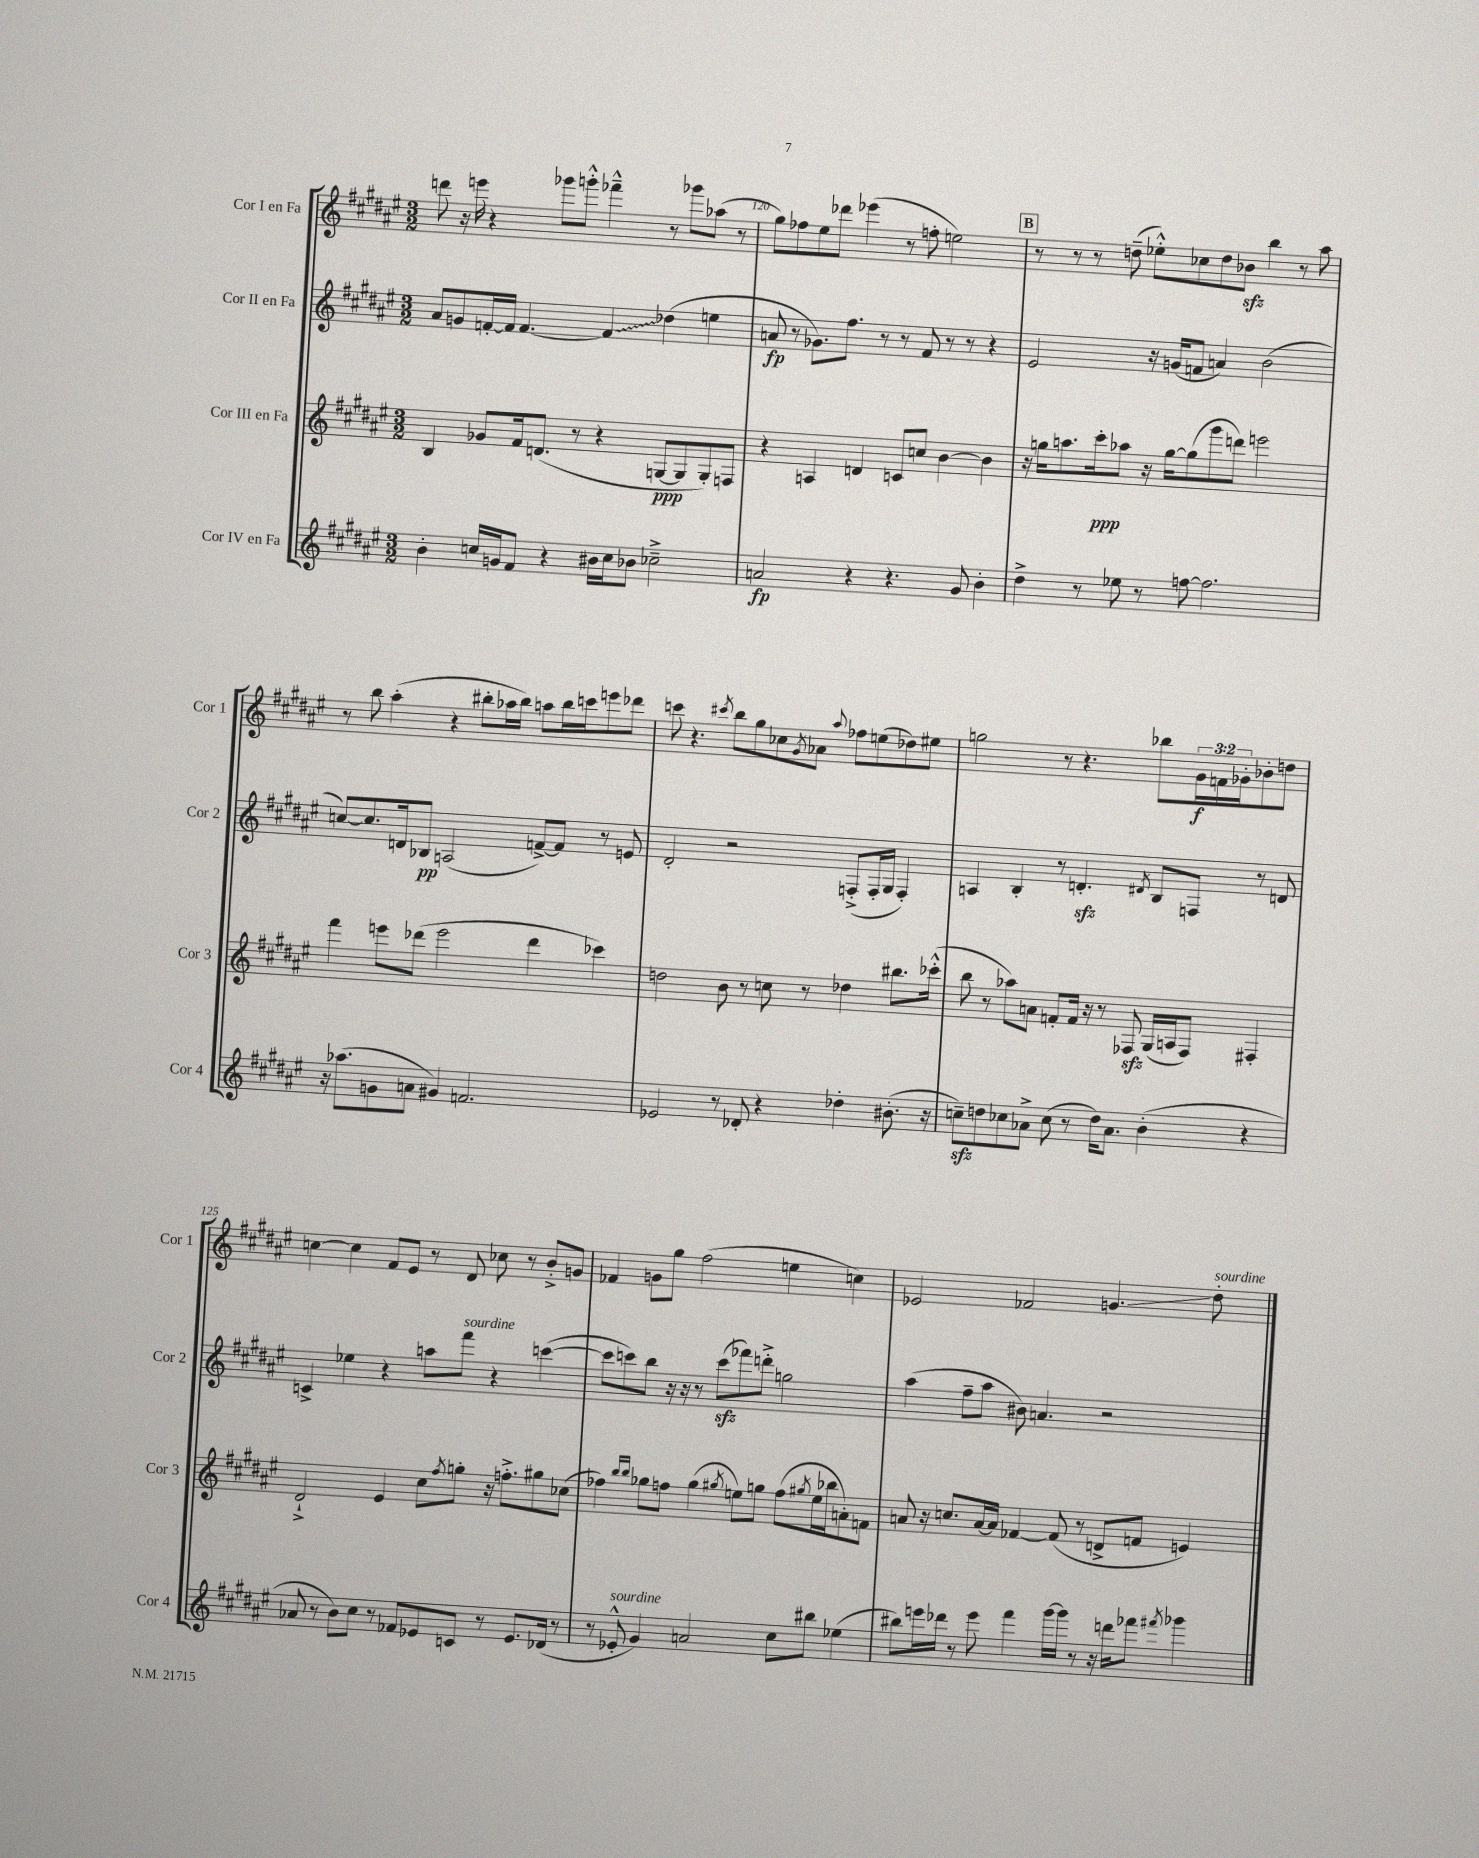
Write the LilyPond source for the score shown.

<<
\new StaffGroup <<
\new Staff = "s0" \with { instrumentName = "Cor I en Fa" shortInstrumentName = "Cor 1" } {
    \clef treble \key fis \major \numericTimeSignature \time 3/2 \override Staff.TupletNumber.text = #tuplet-number::calc-fraction-text
    d'''8 r16 e'''16 r4 ges'''8 g'''8-.-^ fes'''4---^ r8 ges'''8 aes''8( r8 |
    gis''8) fes''8 eis''8 des'''8 ees'''4( r8 f''8-. e''2) |
    \mark \markup { \box "B" } r8 r8 r8 d''8--( ees''8-.-^) ces''8 d''8 bes'8\sfz b''4 r8 ais''8 |
    r8 b''8 ais''4-.( r4 bis''8-. aes''16 bis''16) a''8 bis''16 c'''16 e'''8 des'''8 |
    c'''8 r4. \acciaccatura { cis'''8 } b''8 gis''8 ces''8 \acciaccatura { gis'8 } aes'8 \appoggiatura { ais''8 } fes''8 e''8( des''8) eis''8 |
    g''2 r8 r4. bes''8 \tuplet 3/2 { gis'16\f f'16 ges'16-. } bes'8-. d''8 |
    c''4~ c''4 fis'8 eis'8 r8 dis'8 ces''8 r8 b'8-.-> g'8 |
    fes'4 g'8 gis''8 fis''2( e''4 c''4) |
    ees'2 fes'2 g'4.\glissando dis''8-.^\markup { \italic "sourdine" } \bar "|." |
}
\new Staff = "s1" \with { instrumentName = "Cor II en Fa" shortInstrumentName = "Cor 2" } {
    \clef treble \key fis \major \numericTimeSignature \time 3/2
    ais'8 g'8 f'16~-. f'16 f'4.~ \once \override Glissando.style = #'zigzag f'4\glissando des''4( e''4 |
    a'8\fp r8 ges'8.) fis''8. r8 r8 fis'8 r8 r8 r4 |
    \mark \markup { \box "B" } eis'2 r16 g'16( f'8 a'4) b'2( |
    c''8~) c''8. d'16 bes8\pp a2( f'8~->) f'8 r8 e'8 |
    dis'2-. r2 f8-.->( f16-. gis16 f4-.) |
    a4 b4-. r8 d'4.-.\sfz \acciaccatura { dis'8 } b8 f8 r8 d'8 |
    c'4-> ees''4 r4 a''8 fis'''8^\markup { \italic "sourdine" } r4 c'''4~( |
    c'''8 c'''8) b''8 r16 r16 r8 c'''8\sfz( fes'''8) d'''8-.-> g''2 |
    ais''4( fis''8-- ais''8 bis'8) a'4. r2 \bar "|." |
}
\new Staff = "s2" \with { instrumentName = "Cor III en Fa" shortInstrumentName = "Cor 3" } {
    \clef treble \key fis \major \numericTimeSignature \time 3/2
    b4 ges'8 fis'16 d'8.( r8 r4 g8~\ppp g8 g8-.) f8 |
    r4 a4 d'4 c'8 c''8 b'4~ b'4 |
    \mark \markup { \box "B" } r16 g''16 a''8. cis'''16-.\ppp aes''8 r16 g''16~ g''8( gis'''8 d'''8) e'''2 |
    fis'''4 e'''8 des'''8( e'''2 des'''4 ces'''4) |
    d''2 b'8 r8 c''8 r8 des''4 bis''8. ces'''16-.-^( |
    b''8 r8 aes''8) a'8 f'8-. f'16 r16 r8 fes8\sfz gis16( a16 fes8) fis4-. |
    dis'2-!-> eis'4 cis''8 \acciaccatura { fis''8 } g''8-. r16 f''8.-.-> gis''8 ces''8( |
    fes''4) \grace { b''16 b''16 } ges''8 f''8 ges''4( \acciaccatura { gis''8 } e''8) g''8 f''8( \acciaccatura { gis''8 } e''16 bes''16 a'8-.) f'8 |
    a'8 r16 c''8. a'16~ a'16 fes'4~ fes'8( r8 d'8-> f'8 e'4) \bar "|." |
}
\new Staff = "s3" \with { instrumentName = "Cor IV en Fa" shortInstrumentName = "Cor 4" } {
    \clef treble \key fis \major \numericTimeSignature \time 3/2
    b'4-. c''16 g'16 fis'8 r4 bis'16 c''16 bes'8 ces''2---> |
    a'2\fp r4 r4. gis'8 b'4-. |
    \mark \markup { \box "B" } dis''4-> r8 ees''8 r8 f''8~ f''2. |
    r16 aes''8.( g'8 a'8 gis'4) f'2. |
    ees'2 r8 des'8-. r4 des''4-. bis'8.-.( r16 |
    c''8--\sfz) d''8 ces''8 aes'8-> ces''8( r8 d''16) aes'8. b'4-.( r4 |
    aes'8 r8 b'8) cis''8 r8 fes'8 ees'8 c'8 r8 ees'8. des'16( r8 |
    r8 ees'8-.-^^\markup { \italic "sourdine" } gis'4) a'2 cis''8 bis''8 ees''4( |
    bis''8) e'''16 des'''16 r8 e'''8 fis'''4 gis'''16~ gis'''16 r8 r16 d'''16 fes'''8 \acciaccatura { fis'''8 } ges'''4 \bar "|." |
}
>>
>>
\layout { \context { \Score currentBarNumber = #119 \override BarNumber.break-visibility = ##(#f #t #t) barNumberVisibility = #(every-nth-bar-number-visible 5) } }
